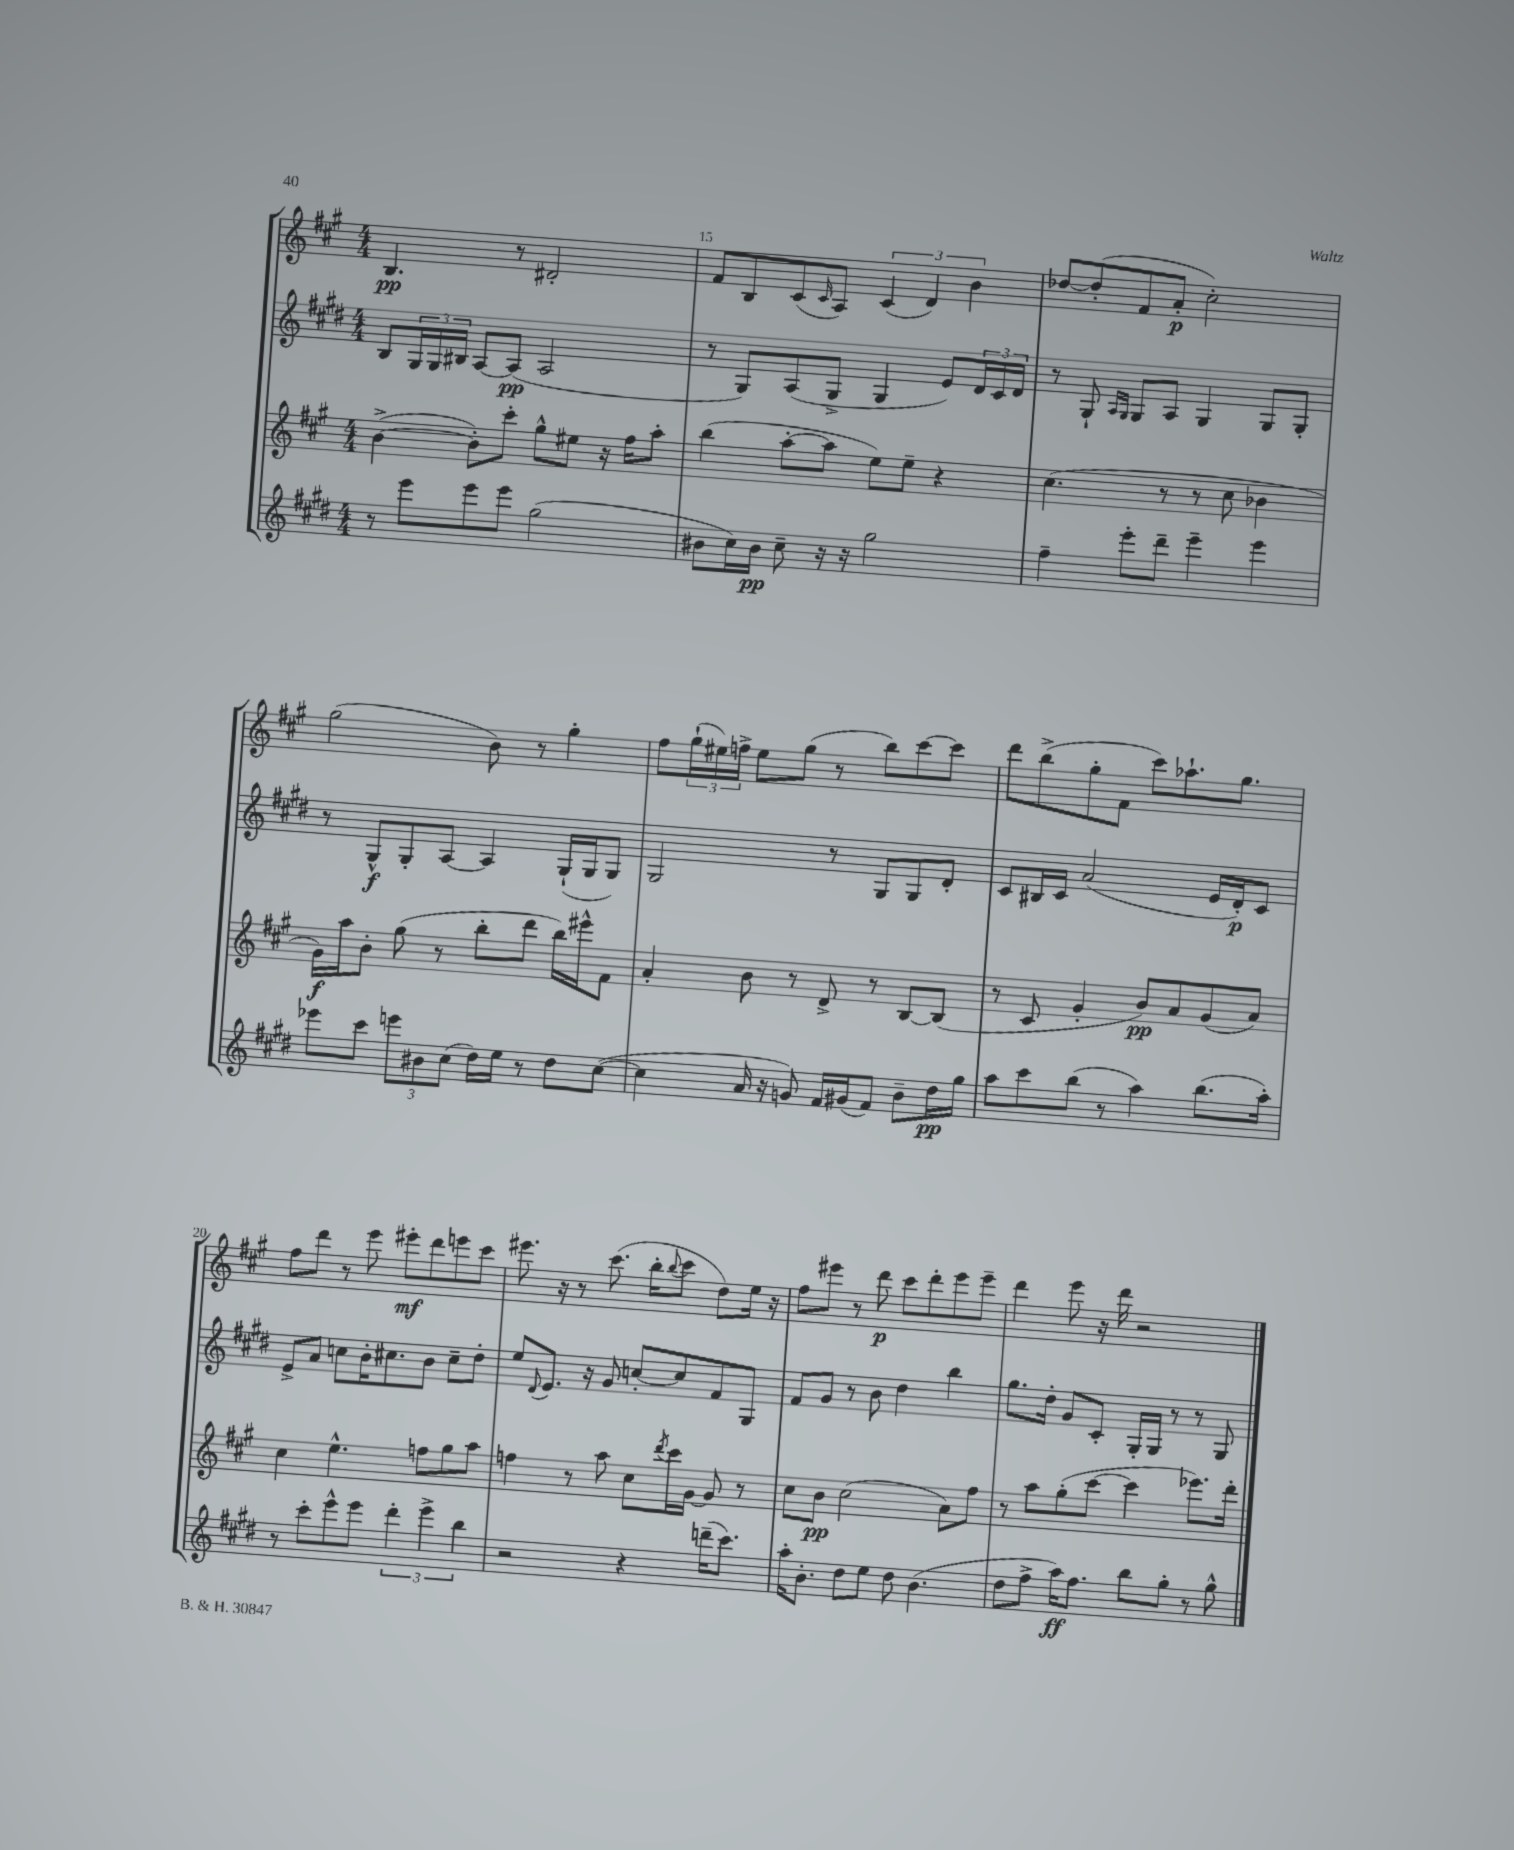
<<
\new StaffGroup <<
\new Staff = "s0" {
    \clef treble \key a \major \numericTimeSignature \time 4/4
    b4.\pp r8 dis'2-. |
    fis'8 b8 cis'8( \grace { cis'16 } a8) \tuplet 3/2 { cis'4( d'4) b'4 } |
    des''8~ des''8-.( fis'8 a'8-.\p cis''2-.) |
    gis''2( b'8) r8 gis''4-. |
    fis''8 \tuplet 3/2 { gis''16-!( eis''16) f''16-> } eis''8 gis''8( r8 b''8) cis'''8~ cis'''8 |
    d'''8 b''8->( gis''8-. fis'8 cis'''8) aes''8.-! gis''8. |
    fis''8 d'''8 r8 e'''8 eis'''8-.\mf d'''8 e'''8 cis'''8 |
    eis'''8. r16 r8 cis'''8.( b''16-. \appoggiatura { b''8 } cis'''8 d''8) e''16 r16 |
    fis''8 eis'''8 r8 d'''8\p cis'''8 d'''8-. eis'''8 eis'''8-- |
    d'''4 e'''8 r16 d'''16 r2 \bar "|." |
}
\new Staff = "s1" {
    \clef treble \key e \major \numericTimeSignature \time 4/4
    b8 \tuplet 3/2 { gis16 gis16 bis16 } a8~ a8\pp( a2 |
    r8 gis8) a8( gis8-> gis4 e'8) \tuplet 3/2 { dis'16 cis'16 dis'16 } |
    r8 gis8-! \grace { a16 gis16 } gis8 a8 gis4 gis8 gis8-. |
    r8 gis8-^\f gis8-. a8~ a4 gis16-!( gis16 gis8) |
    gis2 r8 gis8 gis8 dis'8-. |
    cis'8 bis16 cis'16 a'2( e'16 dis'16-.\p) cis'8 |
    e'8-> a'8 c''8 b'16-. cis''8. b'8 cis''8-- dis''8-. |
    e''8 \appoggiatura { dis'8 } e'8. r16 gis'8 c''8~-. c''8 fis'8 gis8 |
    fis'8 gis'8 r8 b'8 dis''4 b''4 |
    gis''8. dis''16-. gis'8 cis'8-. gis16-. gis16 r8 r8 gis8 \bar "|." |
}
\new Staff = "s2" {
    \clef treble \key a \major \numericTimeSignature \time 4/4
    b'4~->( b'8-.) cis'''8-. gis''8-^ eis''8 r16 fis''16 a''8-. |
    b''4( a''8~-. a''8 e''8) e''8-- r4 |
    cis''4.( r8 r8 cis''8 bes'4 |
    gis'16\f) a''16 b'8-. gis''8( r8 b''8-. d'''8 b''16) eis'''16-^ fis'8 |
    a'4-. b'8 r8 d'8-> r8 b8~ b8( |
    r8 cis'8 gis'4-. b'8\pp) a'8 gis'8( a'8) |
    cis''4 e''4.-^ f''8 gis''8 a''8 |
    f''4 r8 a''8 cis''8 \acciaccatura { d'''8 } cis'''16 gis'16~ gis'8 r8 |
    cis''8 b'8\pp cis''2( a'8) fis''8 |
    r8 a''8 gis''8-.( cis'''8~ cis'''4 ees'''8.) d'''16-. \bar "|." |
}
\new Staff = "s3" {
    \clef treble \key e \major \numericTimeSignature \time 4/4
    r8 e'''8 e'''8 e'''8 gis''2( |
    bis'8 cis''16) bis'16\pp cis''8-- r16 r16 gis''2 |
    fis''4-- e'''8-. dis'''8-- e'''4-- e'''4 |
    ees'''8 cis'''8 \tuplet 3/2 { e'''8 bis'8 cis''8( } dis''16) e''16 r8 dis''8 cis''8~( |
    cis''4 a'16 r16 g'8) fis'16 gis'16( fis'8) b'8-- dis''16\pp gis''16 |
    a''8 cis'''8 b''8( r8 a''4) b''8.( a''16-.) |
    r8 cis'''8-. e'''8-^ e'''8 \tuplet 3/2 { dis'''4-. e'''4-> b''4 } |
    r2 r4 d'''16--( cis'''8.) |
    a''16-. b'8.-. dis''8 e''8 dis''8 b'4.( |
    dis''8 fis''8-> a''16\ff) fis''8. b''8 gis''8-. r8 gis''8-^ \bar "|." |
}
>>
>>
\layout { \context { \Score currentBarNumber = #14 \override BarNumber.break-visibility = ##(#f #t #t) barNumberVisibility = #(every-nth-bar-number-visible 5) } }
